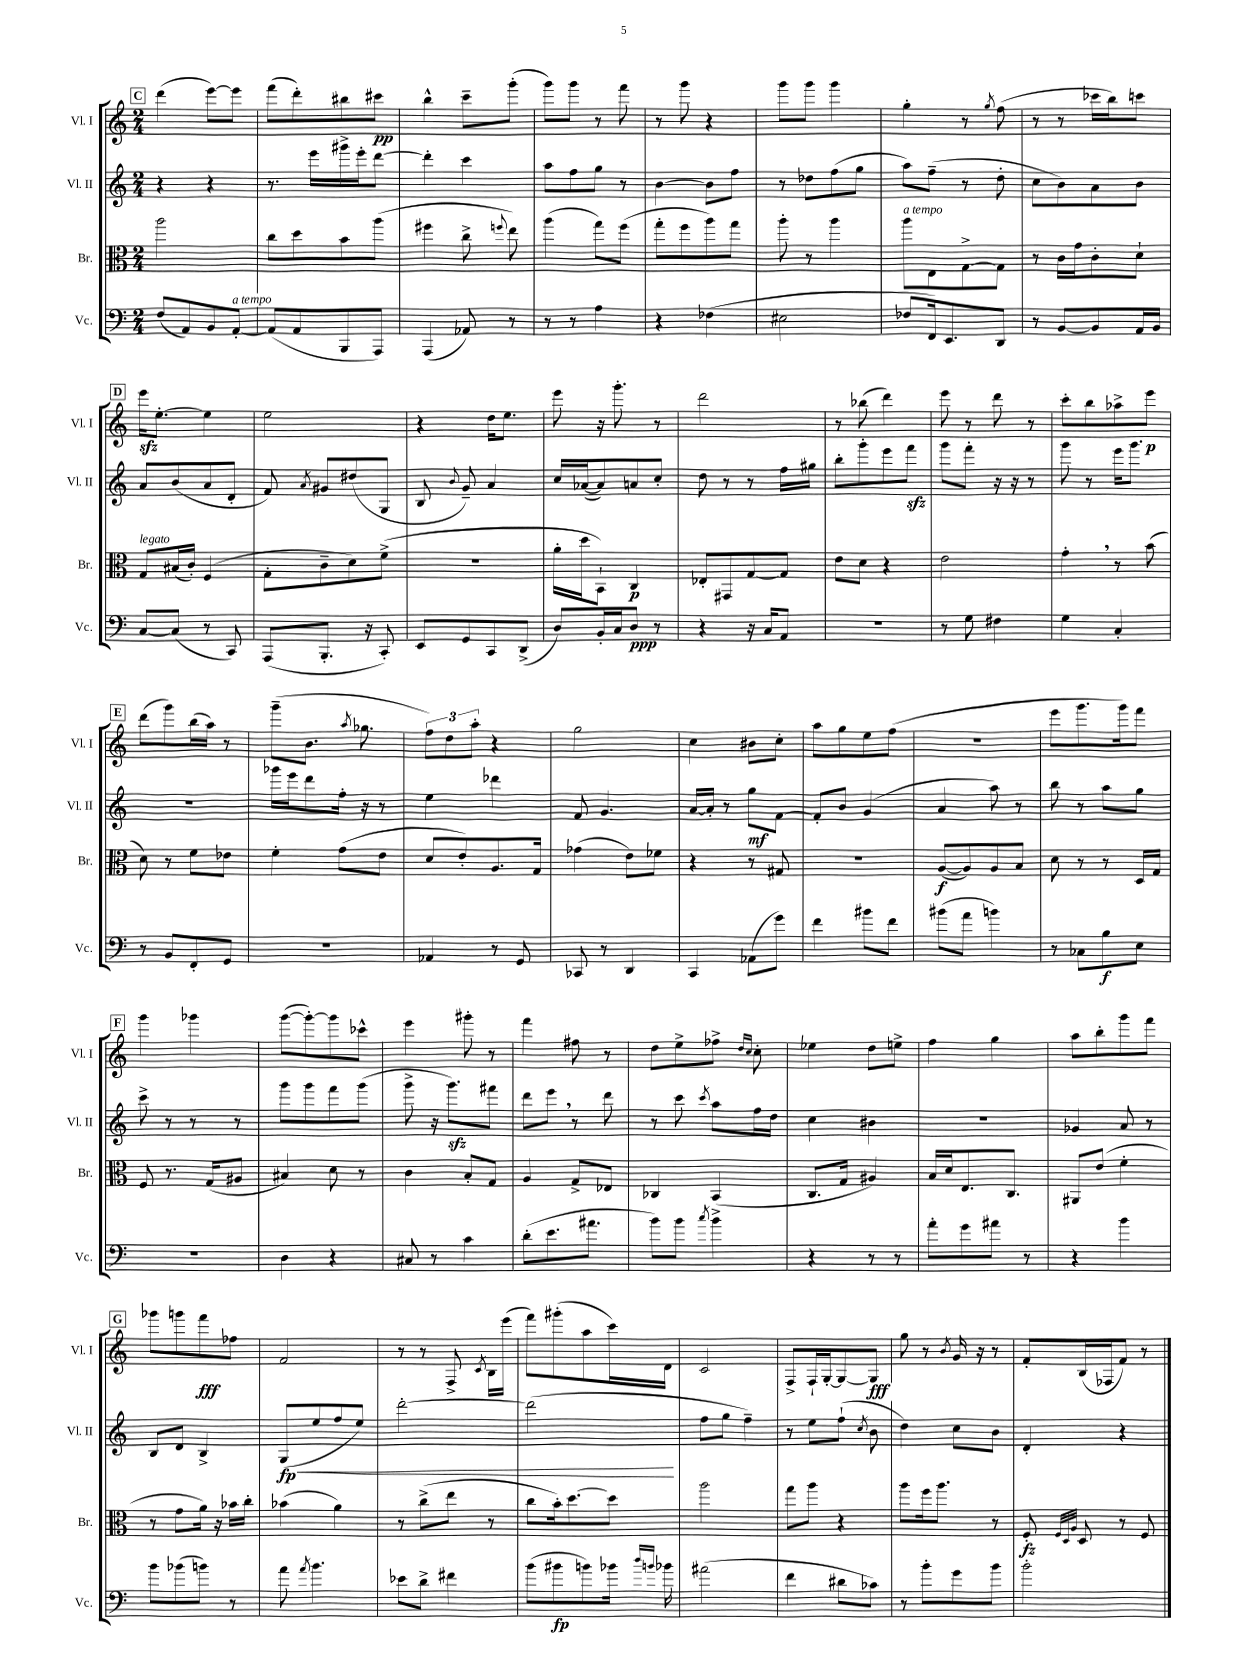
<<
\new StaffGroup <<
\new Staff = "s0" \with { instrumentName = "Vl. I" shortInstrumentName = "Vl. I" } {
    \clef treble \key c \major \numericTimeSignature \time 2/4
    \autoBeamOff \mark \markup { \box "C" } d'''4( e'''8[~) e'''8] |
    f'''8[( d'''8-.) bis''8 cis'''8]\pp |
    b''4-^ c'''8[-- g'''8]-.( |
    g'''8[) g'''8] r8 f'''8 |
    r8 g'''8 r4 |
    g'''8[ g'''8] g'''4 |
    g''4-. r8 \acciaccatura { g''8 } f''8( |
    r8 r8 ces'''16[ b''16) c'''8] |
    \mark \markup { \box "D" } e'''16[\sfz e''8.]~-. e''4 |
    e''2 |
    r4 d''16[ e''8.] |
    e'''8 r16 g'''8.-. r8 |
    d'''2 |
    r8 bes''8( d'''4) |
    e'''8 r8 d'''8 r8 |
    c'''8[-. b''8 aes''8-> e'''8]\p |
    \mark \markup { \box "E" } d'''8[( g'''8) b''16( a''16]) r8 |
    g'''8[--( b'8.] \acciaccatura { a''8 } ges''8. |
    \tuplet 3/2 { f''8[) d''8 a''8]-. } r4 |
    g''2 |
    c''4 bis'8[ c''8]-. |
    a''8[ g''8 e''8 f''8]( |
    r2 |
    e'''8[ g'''8. g'''16) f'''8] |
    \mark \markup { \box "F" } g'''4 ges'''4 |
    g'''8[~( g'''8~-.) g'''8 ces'''8]-^ |
    e'''4 gis'''8-. r8 |
    f'''4 fis''8 r8 |
    d''8[ e''8-> fes''8]-> \grace { d''16[ c''16] } c''8-. |
    ees''4 d''8[ e''8]-> |
    f''4 g''4 |
    a''8[ b''8-. g'''8 f'''8] |
    \mark \markup { \box "G" } ges'''8[ g'''8 f'''8\fff fes''8] |
    f'2 |
    r8 r8 f8-> \acciaccatura { c'8 } b16[ e'''16]( |
    f'''8[) gis'''8-.( a''8 c'''16) d'16] |
    c'2 |
    f8[-> f16-! g16~-. g8~ g8]\fff |
    g''8 r8 \acciaccatura { b'8 } g'16 r16 r8 |
    f'8[-. b16( fes16 f'8]) r8 \bar "|." |
}
\new Staff = "s1" \with { instrumentName = "Vl. II" shortInstrumentName = "Vl. II" } {
    \clef treble \key c \major \numericTimeSignature \time 2/4
    \autoBeamOff \mark \markup { \box "C" } r4 r4 |
    r8. e'''16[ gis'''16-> e'''16-. d'''8]~ |
    d'''4-. c'''4 |
    a''8[ f''8 g''8] r8 |
    b'4~ b'8[ f''8] |
    r8 des''8[ f''8( g''8] |
    a''8[) f''8]--( r8 d''8-. |
    c''8[ b'8) a'8 b'8] |
    \mark \markup { \box "D" } a'8[ b'8( a'8 d'8]-. |
    f'8) \acciaccatura { a'8 } gis'8[ dis''8( g8] |
    b8 \appoggiatura { b'8 } g'8--) a'4 |
    c''16[ aes'16~( aes'8) a'8 c''8]-. |
    d''8 r8 r8 f''16[ gis''16] |
    b''8[-. g'''8-. e'''8 f'''8]\sfz |
    g'''8[ f'''8]-. r16 r16 r8 |
    g'''8 r8 e'''16[ g'''8.] |
    \mark \markup { \box "E" } R2 |
    ges'''16[ e'''16 d'''8 f''16]-. r16 r8 |
    e''4 des'''4 |
    f'8 g'4. |
    a'16[~ a'16]-. r8 g''8[\mf f'8]~ |
    f'8[-. b'8] g'4( |
    a'4 a''8) r8 |
    b''8 r8 a''8[ g''8] |
    \mark \markup { \box "F" } c'''8-> r8 r8 r8 |
    g'''8[ g'''8 f'''8 g'''8]( |
    g'''8-> r16 g'''8.[\sfz) fis'''8] |
    d'''8[ e'''8] \breathe r8 d'''8 |
    r8 c'''8 \acciaccatura { c'''8 } a''8[ f''16 d''16] |
    c''4 bis'4 |
    R2 |
    ges'4 a'8 r8 |
    \mark \markup { \box "G" } b8[ d'8] b4-> |
    g8[\fp\<( e''8 f''8 e''8]) |
    d'''2~-. |
    d'''2\!( |
    f''8[ g''8] f''4--) |
    r8 e''8[ f''8]-!( \acciaccatura { c''8 } b'8 |
    d''4) c''8[ b'8] |
    d'4-. r4 \bar "|." |
}
\new Staff = "s2" \with { instrumentName = "Br." shortInstrumentName = "Br." } {
    \clef alto \key c \major \numericTimeSignature \time 2/4
    \autoBeamOff \mark \markup { \box "C" } a''2 |
    c''8[ d''8 b'8 a''8]( |
    fis''4 c''8-> \appoggiatura { f''8 } e''8) |
    a''4( g''8[) f''8]( |
    g''8[-. f''8 a''8) g''8] |
    a''8-. r8 a''4 |
    a''8[^\markup { \italic "a tempo" } e8 g8~-> g8] |
    r8 c'16[ g'16 c'8-. d'8]-! |
    \mark \markup { \box "D" } g8[^\markup { \italic "legato" } bis16( c'16]-.) f4( |
    g8[-. c'8-- d'8) f'8]->( |
    R2 |
    a'16[-. d''16 b,8]-!) c4\p |
    ees8[-. gis,8 g8~ g8] |
    e'8[ d'8] r4 |
    e'2 |
    g'4-. \breathe r8 b'8( |
    \mark \markup { \box "E" } d'8) r8 f'8[ ees'8] |
    f'4-. g'8[( e'8] |
    d'8[ e'8-.) a8. g16] |
    ges'4( e'8[) fes'8] |
    r4 r8 gis8 |
    r2 |
    a8[~\f( a8) a8 b8] |
    d'8 r8 r8 d16[ g16] |
    \mark \markup { \box "F" } f8 r8. g16[( ais8] |
    bis4) d'8 r8 |
    c'4 b8[-. g8] |
    a4 g8[-> ees8] |
    ces4 b,4( |
    c8.[ g16] ais4) |
    b16[ d'16 e8. c8.] |
    ais,8[ e'8]( f'4-. |
    \mark \markup { \box "G" } r8 g'8[ a'16]) r16 bes'16[ c''16]-. |
    bes'4( a'4) |
    r8 c''8[->( e''8] r8 |
    c''8[ b'16-.) d''8.~ d''8] |
    a''2 |
    g''8[ a''8] r4 |
    a''8[ f''16 a''8.] r8 |
    f8-.\fz \grace { f32[ d32 a32] } d8 r8 f8 \bar "|." |
}
\new Staff = "s3" \with { instrumentName = "Vc." shortInstrumentName = "Vc." } {
    \clef bass \key c \major \numericTimeSignature \time 2/4
    \autoBeamOff \mark \markup { \box "C" } f8[( a,8) b,8 a,8]~-.^\markup { \italic "a tempo" } |
    a,8[( a,8 b,,8 a,,8]) |
    a,,4( aes,8) r8 |
    r8 r8 a4 |
    r4 fes4( |
    eis2 |
    fes8[ f,16) e,8. d,8] |
    r8 b,8[~ b,8 a,16 b,16] |
    \mark \markup { \box "D" } c8[~ c8]( r8 c,8) |
    a,,8[( b,,8.]-. r16 c,8-.) |
    e,8[ g,8 c,8 d,8]->( |
    d8[) b,16-. c16 d8]\ppp r8 |
    r4 r16 c16[ a,8] |
    R2 |
    r8 g8 fis4 |
    g4 c4-. |
    \mark \markup { \box "E" } r8 b,8[ f,8-. g,8] |
    R2 |
    aes,4 r8 g,8 |
    ces,8 r8 d,4 |
    c,4 aes,8[( g'8]) |
    f'4 bis'8[ f'8] |
    bis'8[( a'8] b'4) |
    r8 ces8[ b8\f e8] |
    \mark \markup { \box "F" } r2 |
    d4 r4 |
    cis8 r8 c'4 |
    d'8[-.( e'8. ais'8.] |
    b'8[) b'8] \acciaccatura { c''8 } b'4-> |
    r4 r8 r8 |
    a'8[-. g'8 ais'8] r8 |
    r4 b'4 |
    \mark \markup { \box "G" } b'8[ bes'8( b'8]) r8 |
    a'8 \acciaccatura { a'8 } b'4. |
    ees'8[ d'8]-> fis'4 |
    b'8[( bis'8\fp b'8) bes'16] \grace { d''16[ b'16] } bes'16 |
    ais'2( |
    f'4 dis'8[ ces'8]) |
    r8 b'8[-. g'8 b'8] |
    b'2-. \bar "|." |
}
>>
>>
